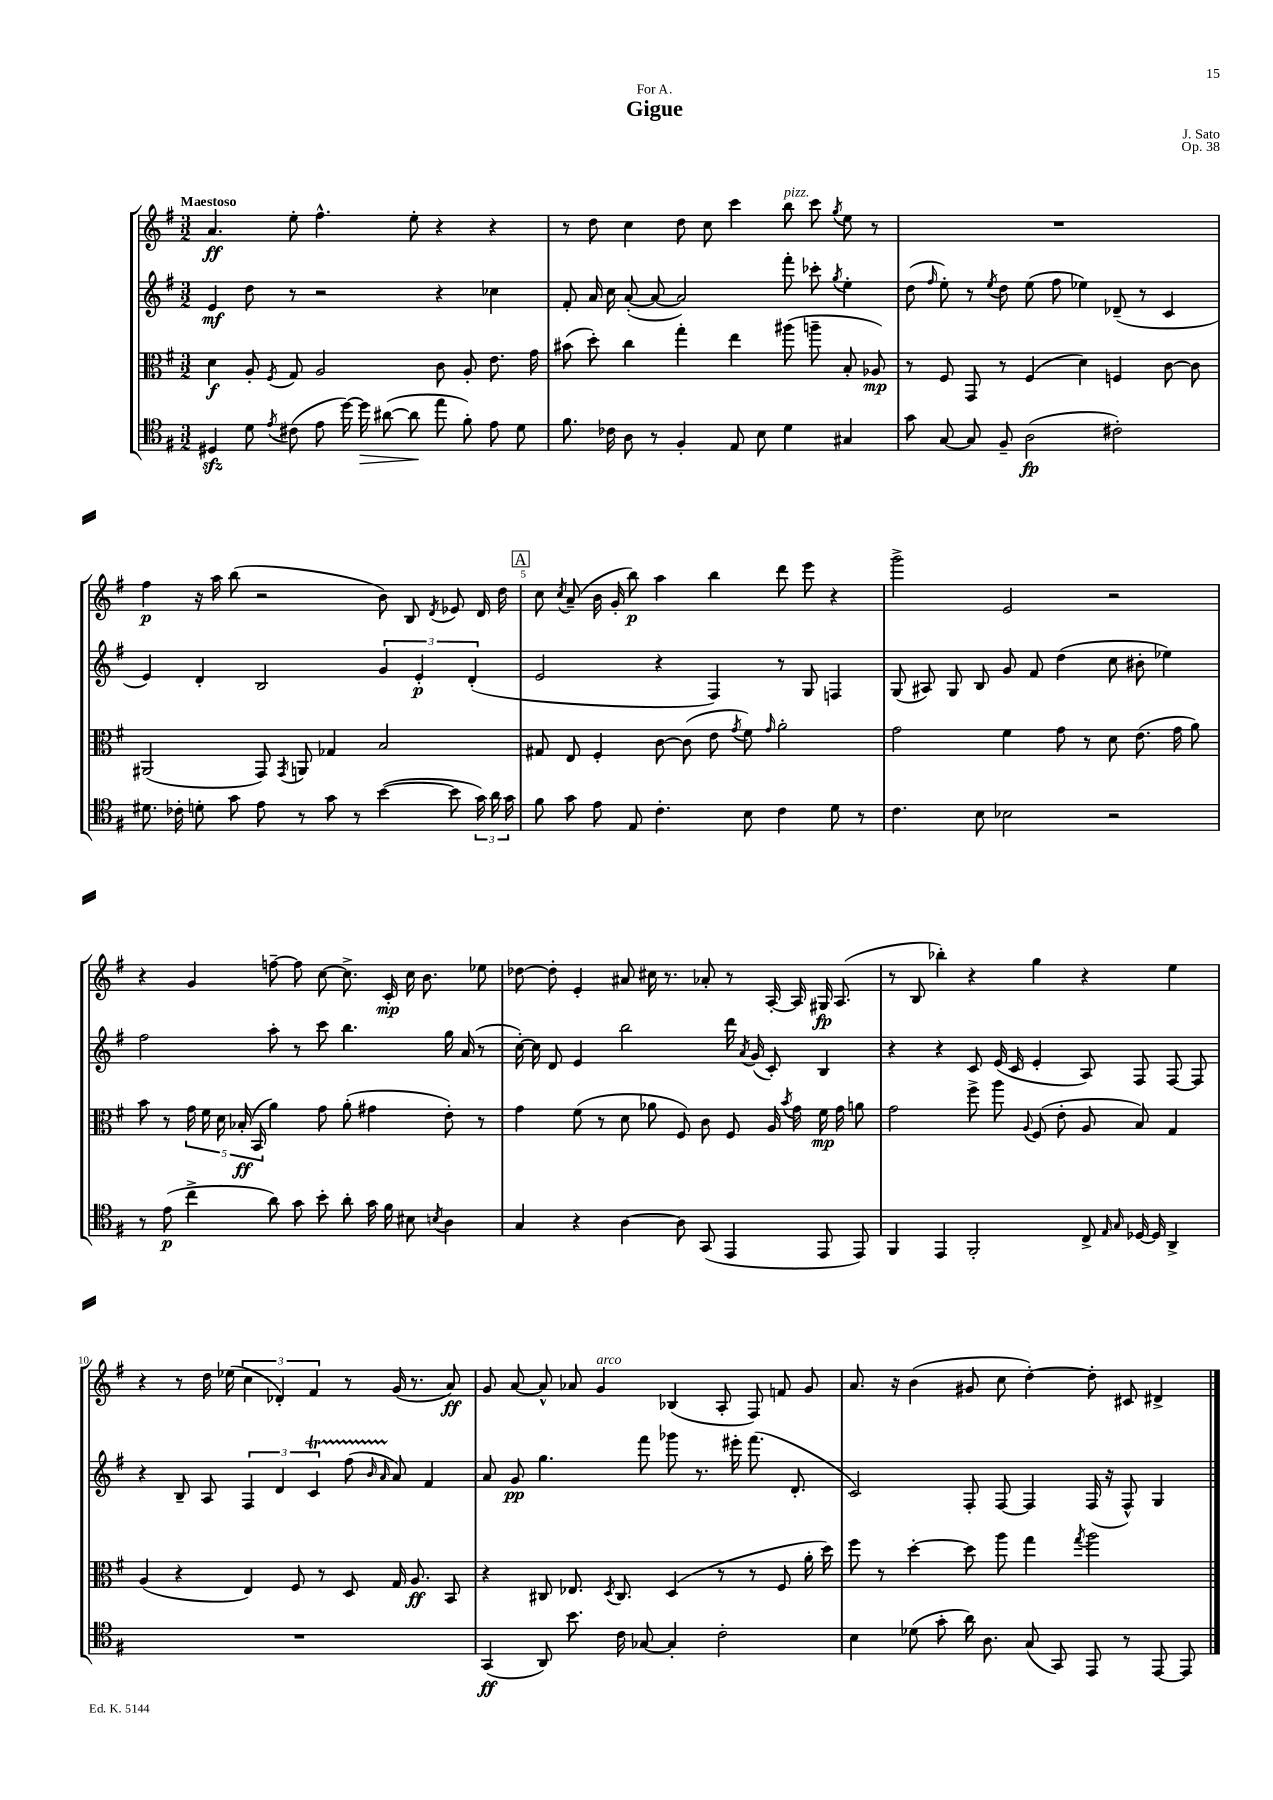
\header { title = "Gigue" composer = "J. Sato" dedication = "For A." opus = "Op. 38" }
<<
\new StaffGroup <<
\new Staff = "s0" {
    \clef treble \key g \major \numericTimeSignature \time 3/2 \tempo "Maestoso"
    \autoBeamOff a'4.\ff e''8-. fis''4.-^ e''8-. r4 r4 |
    r8 d''8 c''4 d''8 c''8 c'''4 b''8^\markup { \italic "pizz." } c'''8 \acciaccatura { g''8 } e''8 r8 |
    R1. |
    fis''4\p r16 a''16 b''8( r2 b'8) b8 \acciaccatura { d'8 } ees'8 d'16 d''16 |
    \mark \markup { \box "A" } c''8 \acciaccatura { c''8 } a'8--( b'16 g'16-. b''8\p) a''4 b''4 d'''8 e'''8 r4 |
    g'''2-> e'2 r2 |
    r4 g'4 f''8~-- f''8 c''8~ c''8.-> c'16-.\mp c''16 b'8. ees''8 |
    des''8~ des''8-. e'4-. ais'8 cis''16 r8. aes'8-. r8 a16~-. a16 gis16\fp a8.( |
    r8 b8 bes''4-.) r4 g''4 r4 e''4 |
    r4 r8 d''16 ees''16( \tuplet 3/2 { c''4 des'4-.) fis'4 } r8 g'16( r8. a'8\ff) |
    g'8 a'8~ a'8-^ aes'8 g'4^\markup { \italic "arco" } bes4( a8-. fis8) f'8 g'8 |
    a'8. r16 b'4( gis'8 c''8 d''4~-.) d''8-. cis'8 dis'4-> \bar "|." |
}
\new Staff = "s1" {
    \clef treble \key g \major \numericTimeSignature \time 3/2
    \autoBeamOff e'4\mf d''8 r8 r2 r4 ces''4 |
    fis'8-. a'16 c''16 a'8~-.( a'8~ a'2) fis'''8-. ces'''8-. \acciaccatura { g''8 } e''4-. |
    d''8( \grace { fis''16 } e''8-.) r8 \acciaccatura { e''8 } d''8 e''8( fis''8 ees''4) des'8--( r8 c'4 |
    e'4) d'4-. b2 \tuplet 3/2 { g'4 e'4-.\p d'4-.( } |
    \mark \markup { \box "A" } e'2 r4 fis4) r8 g8 f4 |
    g8( ais8) g8 b8 g'8 fis'8 d''4( c''8 bis'8-. ees''4) |
    fis''2 a''8-. r8 c'''8 b''4. g''16 a'16( r8 |
    c''16~-.) c''16 d'8 e'4 b''2 d'''16 \acciaccatura { a'8 } g'16( c'8-.) b4 |
    r4 r4 c'8 e'16( c'16 e'4-. a8) fis8 fis8~ fis8 |
    r4 b8-- a8 \tuplet 3/2 { fis4 d'4 c'4\startTrillSpan } fis''8( \grace { b'16 a'16 } a'8\stopTrillSpan) fis'4 |
    a'8 g'8\pp g''4. fis'''8 ges'''8 r8. eis'''16-. fis'''8.( d'8.-. |
    c'2) fis8-. fis8~ fis4 fis16( r16 fis8-^) g4 \bar "|." |
}
\new Staff = "s2" {
    \clef alto \key g \major \numericTimeSignature \time 3/2
    \autoBeamOff d'4\f a8-. \acciaccatura { fis8 } g8 a2 c'8 a8-. e'8. g'16 |
    bis'8( d''8-.) c''4 g''4-. e''4 ais''8( a''8-- b8-. aes8\mp) |
    r8 fis8 g,8 r8 fis4( d'4) f4 c'8~ c'8 |
    ais,2( g,8) \acciaccatura { g,8 } a,8 ges4 b2 |
    \mark \markup { \box "A" } gis8 e8 fis4-. c'8~ c'8( e'8 \acciaccatura { g'8 } fis'8) \grace { g'16 } a'2-. |
    g'2 fis'4 g'8 r8 d'8 e'8.( g'16 a'8) |
    b'8 r8 \tuplet 5/4 { g'16 fis'16 d'16 bes16-.\ff( b,16 } a'4) g'8 a'8-.( gis'4 e'8-.) r8 |
    g'4 fis'8( r8 d'8 aes'8 fis8) c'8 fis8 a16 \acciaccatura { b'8 } g'16 fis'16\mp g'16 a'8 |
    g'2 fis''8-> a''8 \appoggiatura { a8 } fis8( e'8-. a8 b8) g4 |
    a4( r4 e4) fis8 r8 d8 g16 a8.\ff b,8 |
    r4 cis8 ees8. \acciaccatura { d8 } cis8. d4( r8 r8 fis8 a'16-. d''16) |
    fis''8 r8 d''4~-. d''8 a''8 g''4 \acciaccatura { g''8 } a''2 \bar "|." |
}
\new Staff = "s3" {
    \clef tenor \key g \major \numericTimeSignature \time 3/2
    \autoBeamOff dis4\sfz d'8 \acciaccatura { e'8 } cis'8( e'8 d''16~) d''16\> ais'8~( ais'8\! e''8 fis'8-.) e'8 d'8 |
    fis'8. ces'16 a8 r8 fis4-. e8 b8 d'4 gis4 |
    g'8 g8~ g8 fis8-- a2\fp( cis'2-.) |
    dis'8. ces'16-. d'8-. g'8 e'8 r8 g'8 r8 b'4~( b'8 \tuplet 3/2 { g'16) a'16 g'16 } |
    \mark \markup { \box "A" } fis'8 g'8 e'8 e8 c'4.-. b8 c'4 d'8 r8 |
    c'4. b8 bes2 r2 |
    r8 e'8\p( c''4-> a'8) g'8 b'8-. a'8-. g'16 fis'16 bis8 \acciaccatura { b8 } a4 |
    g4 r4 a4~ a8 g,8( e,4 e,8 e,8) |
    fis,4 e,4 fis,2-. c8-> \grace { e16 g16 } des16~ des16 a,4-> |
    R1. |
    g,4\ff( a,8) b'8. c'16 ges8~ ges4-. c'2-. |
    b4 des'8( g'8-. a'16) a8. g8( g,8) e,8 r8 e,8~ e,8 \bar "|." |
}
>>
>>
\layout { \context { \Score \override BarNumber.break-visibility = ##(#f #t #t) barNumberVisibility = #(every-nth-bar-number-visible 5) } }
